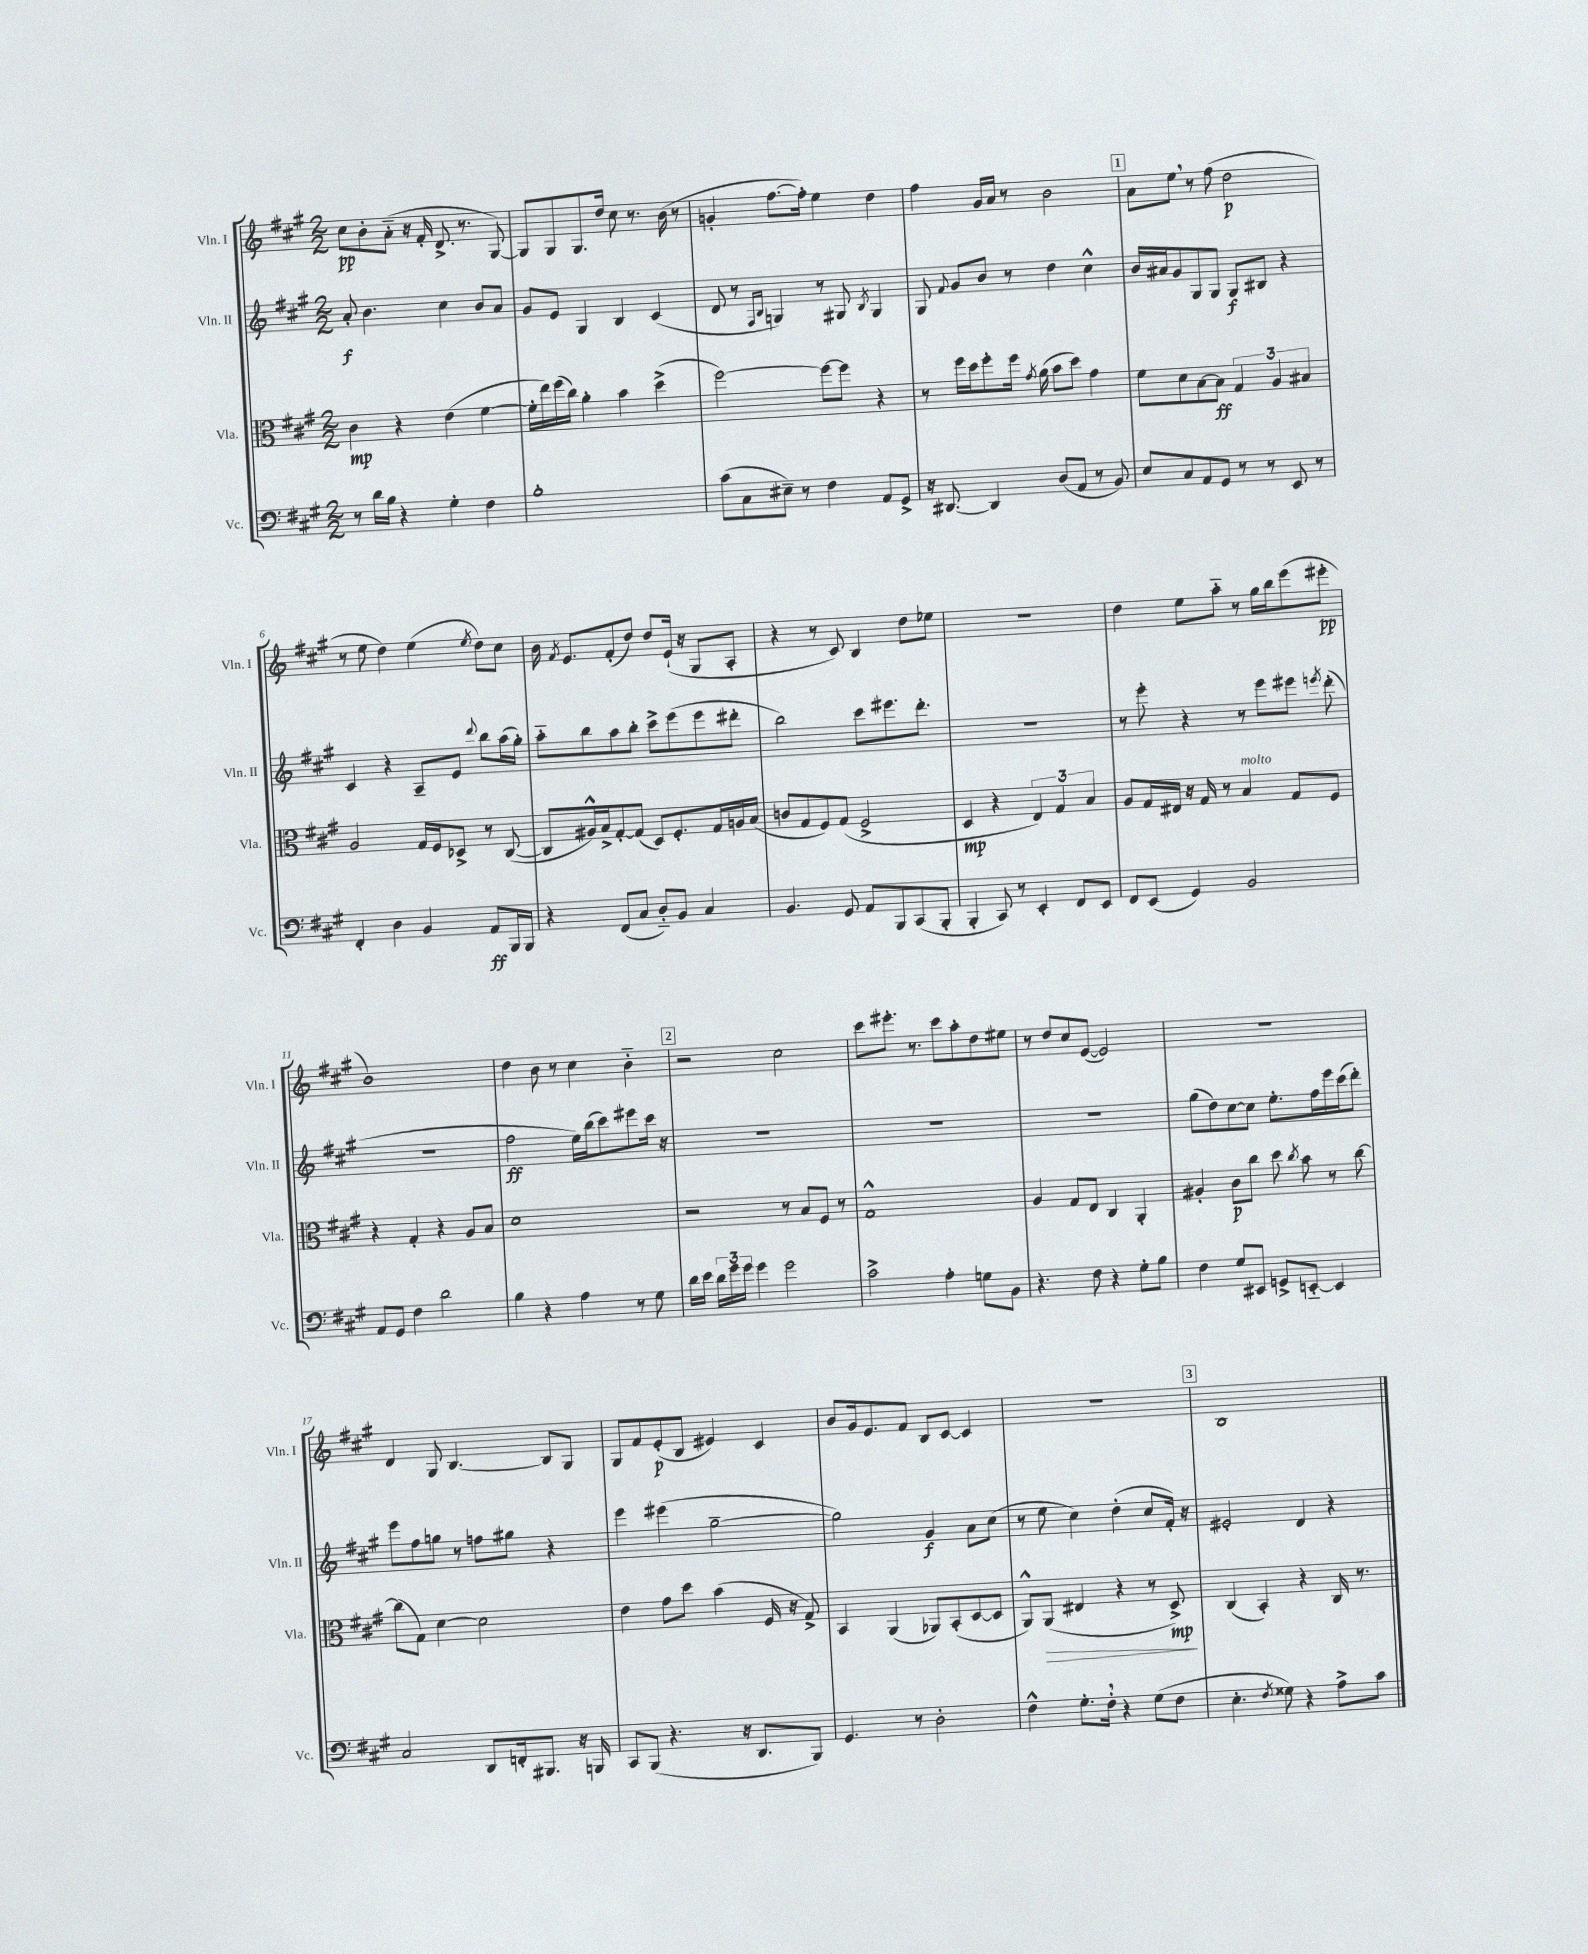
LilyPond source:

<<
\new StaffGroup <<
\new Staff = "s0" \with { instrumentName = "Vln. I" shortInstrumentName = "Vln. I" } {
    \clef treble \key a \major \numericTimeSignature \time 2/2
    \autoBeamOff cis''8[\pp b'8-. a'8]-_( r16 fis'16-. d'8.-> r8. gis8~) |
    gis8[ gis8 gis8. d''16] cis''8 r8. b'16( r8 |
    g'4-. fis''8.[~ fis''16]-.) e''4 d''4 |
    fis''4 gis'16[ a'16] r8 b'2 |
    \mark \markup { \box "1" } a'8[ e''8] \breathe r8 fis''8( d''2\p |
    r8 e''8 d''4) e''4( \acciaccatura { e''8 } d''8[) cis''8] |
    b'16 \acciaccatura { fis'8 } e'8.[ fis'8-.( d''8]) d''8[ e'16]-!( r16 gis8[ a8]-. |
    r4 r8 cis'8) b4 d''8[ ees''8] |
    r1 |
    d''4 e''8[ a''8]-_ r8 gis''16[ b''16 e'''8( eis'''8]-.\pp |
    b'1) |
    d''4 b'8 r8 cis''4 b'4-_ |
    \mark \markup { \box "2" } r2 cis''2 |
    cis'''8[ eis'''8.]-. r8. cis'''8[ a''8-. d''8 eis''8] |
    r8 d''8[ cis''8 e'8]~( e'2) |
    R1 |
    d'4 gis8 b4.~ b8[ gis8] |
    gis8[ fis'8 e'8-.\p( b8] eis'4) cis'4 |
    b'8[ gis'16 e'8. fis'8] b8[ cis'8]~ cis'4 |
    r1 |
    \mark \markup { \box "3" } b1 \bar "|." |
}
\new Staff = "s1" \with { instrumentName = "Vln. II" shortInstrumentName = "Vln. II" } {
    \clef treble \key a \major \numericTimeSignature \time 2/2
    \autoBeamOff a'8-.\f b'4. cis''4 b'8[ a'8] |
    gis'8[ e'8] gis4 b4 cis'4( |
    d'8 r8 \grace { fis16[ b16] } g4) r8 gis8 \acciaccatura { b8 } gis4 |
    gis8 \appoggiatura { fis'8 } gis'8[ b'8] r8 d''4 cis''4-^ |
    \mark \markup { \box "1" } b'16[ ais'16 gis'8 gis8 gis8] gis8[\f bis8] r4 |
    cis'4 r4 a8[-- e'8] \appoggiatura { d'''8 } b''8[ a''16( gis''16]-.) |
    a''8[-_ b''8 a''8 b''8]-. cis'''8[-> e'''8( e'''8 dis'''8]-. |
    b''2) cis'''8[ eis'''8. d'''8.]-. |
    R1 |
    r8 e'''8-. r4 r8 e'''8[ eis'''8] \acciaccatura { e'''8 } d'''8-.( |
    R1 |
    fis''2\ff e''16[) b''16( cis'''8) eis'''8 cis'''16] r16 |
    \mark \markup { \box "2" } R1 |
    R1 |
    R1 |
    gis''8[( d''8) cis''8~ cis''8] e''8.[-. fis''16 e'''16 cis'''16( d'''8]-.) |
    e'''8[ fis''8 g''8] r8 f''8[ gis''8] r4 |
    e'''4 eis'''4( gis''2~-- |
    gis''2) gis'4\f a'8[ cis''8]( |
    r8 e''8 cis''4) d''4-.( cis''8[ fis'16]-.) r16 |
    \mark \markup { \box "3" } eis'2-. d'4 r4 \bar "|." |
}
\new Staff = "s2" \with { instrumentName = "Vla." shortInstrumentName = "Vla." } {
    \clef alto \key a \major \numericTimeSignature \time 2/2
    \autoBeamOff cis'4\mp r4 e'4( fis'4~ |
    fis'16[-. e''16) fis''16( cis''16]) a'4-. b'4 d''4->( |
    fis''2~) fis''8[~ fis''8] r4 |
    r8 fis''16[ d''16 fis''8-. fis''16] \acciaccatura { gis'8 } a'16( b'8[ d''8]) gis'4 |
    \mark \markup { \box "1" } fis'8[ d'8 b8~ b8]\ff \tuplet 3/2 { gis4 a4 bis4 } |
    a2 gis16[ fis16 des8]-> r8 cis8~( |
    cis8[ ais16-^) b16-> gis8~-. gis8]( d8[) fis8.-. gis16 a16 b16]( |
    c'8[ gis8 fis8) gis8]( fis2-> |
    d4\mp r4 \tuplet 3/2 { e4) gis4 b4 } |
    a8[ gis16 eis16] r16 gis16 r8 b4^\markup { \italic "molto" } gis8[ fis8] |
    r4 gis4-. r4 a8[ b8] |
    d'1 |
    \mark \markup { \box "2" } r2 r8 b8[ fis8] r8 |
    gis1-^ |
    a4 gis8[ e8] cis4 a,4-. |
    ais4-. cis'8[\p cis''8] d''8 \acciaccatura { cis''8 } b'8 r8 cis''8~ |
    cis''8[( gis8]) d'4~ d'2 |
    e'4 gis'8[ d''8] b'4( fis16 r16 gis8->) |
    b,4 a,4( aes,8[) b,8-.( d8~ d8] |
    a,8[-^) a,8]\>( eis4 r4 r8 d8->\mp\!) |
    \mark \markup { \box "3" } cis4( b,4-.) r4 cis16 r8. \bar "|." |
}
\new Staff = "s3" \with { instrumentName = "Vc." shortInstrumentName = "Vc." } {
    \clef bass \key a \major \numericTimeSignature \time 2/2
    \autoBeamOff r8 d'16[ b16] r4 gis4-. fis4 |
    b1-. |
    cis'8[( cis8 eis8]--) r8 fis4 a,8[ gis,8]-> |
    r16 dis,8.~ dis,4 d8[( a,8] r8 b,8) |
    \mark \markup { \box "1" } e8[ cis8 a,8 gis,8] r8 r8 e,8 r8 |
    fis,4-. d4 b,4 a,8[\ff b,,16 b,,16] |
    r4 fis,8[( cis8] d8[-_) b,8] cis4 |
    b,4. gis,8 a,8[ b,,8 cis,8( b,,8]-. |
    b,,4-. cis,8) r8 e,4-. fis,8[ e,8] |
    fis,8[ e,8]( gis,4) b,2 |
    a,8[ gis,8] fis4 d'2 |
    b4 r4 a4 r8 gis8 |
    \mark \markup { \box "2" } d'16[ e'16] \tuplet 3/2 { d'16[ gis'16 gis'16] } gis'4 gis'2 |
    cis'2-> a4-. g8[ b,8] |
    r4. fis8 r4 gis8[-. b8] |
    fis4 gis8[ eis,8] g,8[-> e,8]~-_ e,4 |
    cis2 d,8[ f,16-. bis,,8.] r16 b,,16 |
    cis,8[ b,,8]( r4. r16 d,8.[ b,,8]) |
    gis,4. r8 d2-. |
    fis4-^ gis8.[-. fis16]-. \breathe r4 gis8[( fis8] |
    \mark \markup { \box "3" } e4.-. \acciaccatura { fis8 } gisis8) r4 a8[-> cis'8] \bar "|." |
}
>>
>>
